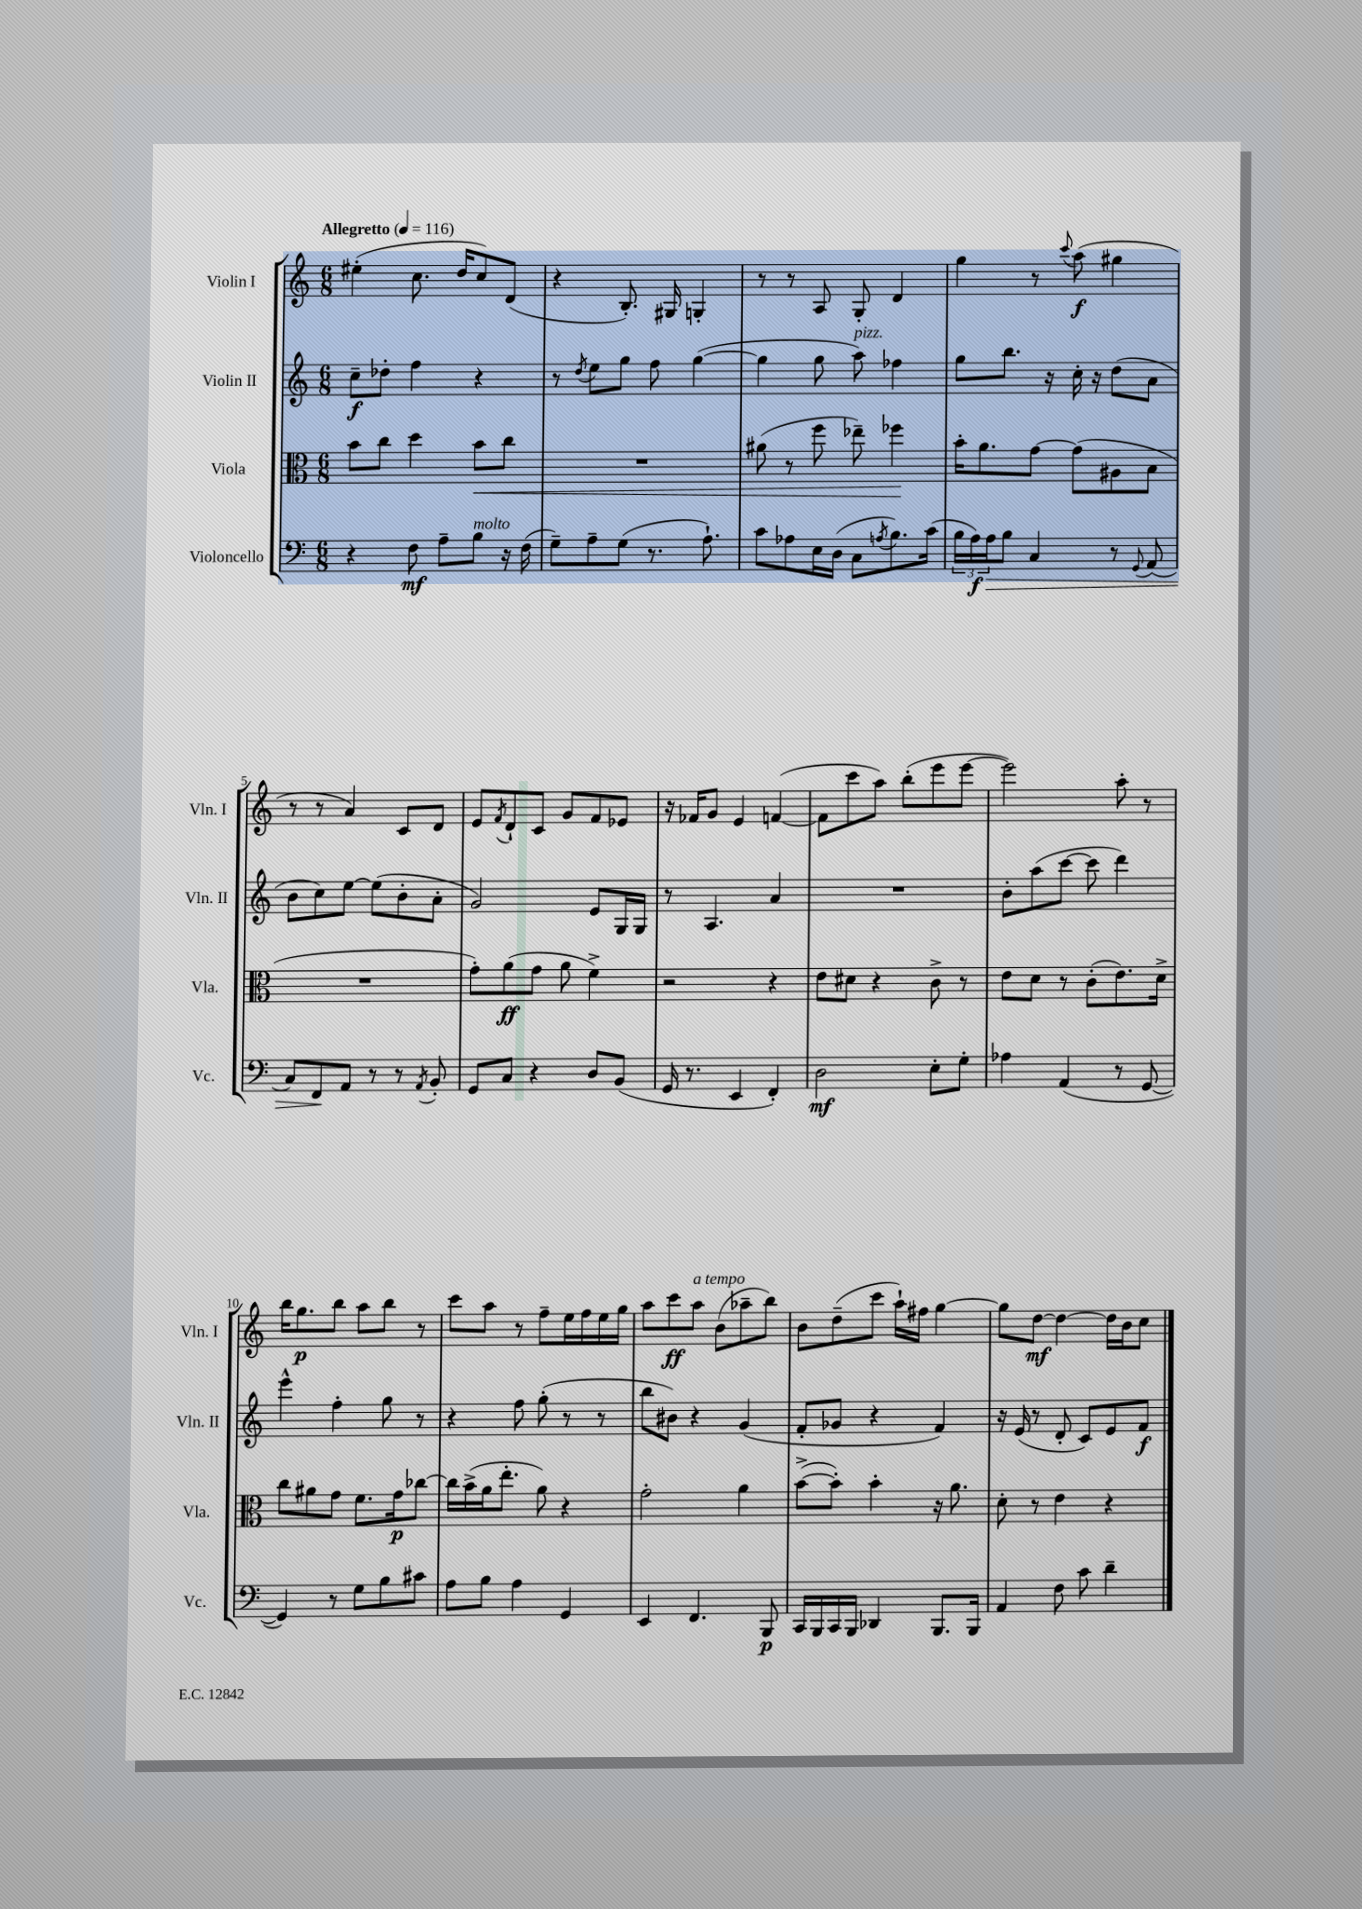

**kern	**kern	**kern	**kern
*staff4	*staff3	*staff2	*staff1
*clefF4	*clefC3	*clefG2	*clefG2
*k[]	*k[]	*k[]	*k[]
*M6/8	*M6/8	*M6/8	*M6/8
*MM116	*MM116	*MM116	*MM116
4r	8b	8cc~	(4ee#'
.	8cc	8dd-'	.
8F	4dd	4ff	8.cc
8A~	.	.	.
.	.	.	16dd
8B	8b	4r	8cc)
16r	8cc	.	(8d
(16F	.	.	.
=	=	=	=
8G~)	2.r	8r	4r
.	.	8qdd	.
8A~	.	8ee	.
(8G	.	8gg	8.B')
8.r	.	8ff	.
.	.	.	16G#
.	.	([4gg	4G'
8.A`)	.	.	.
=	=	=	=
8c	(8a#	4gg]	8r
8A-	8r	.	8r
16E	8ff	8gg	8A
(16D	.	.	.
8C	8ee-~)	8aa)	8G'
8qA	.	.	.
8.B)	4ff-	4ff-	4d
(16c	.	.	.
=	=	=	=
24B	16b'	8gg	4gg
24A)	.	.	.
.	8.a	.	.
24A	.	.	.
8B	.	8.bb	.
4C	[8g	.	8r
.	.	16r	.
.	.	.	8qqccc
.	(8g]	16cc'	(8aa
.	.	16r	.
8r	8A#	(8dd	4gg#
8qqGG	.	.	.
(8AA	8B	8a	.
=	=	=	=
8C)	2.r	8b	8r
8FF	.	8cc)	8r
8AA	.	[8ee	4a)
8r	.	(8ee]	.
8r	.	8b'	8c
8qAA	.	.	.
8BB'	.	8a'	8d
=	=	=	=
8GG	8g')	2g)	8e
.	.	.	8qf
8C	(8a	.	8d`
4r	8g	.	8c
.	8a	.	8g
8D	4f^)	8e	8f
(8BB	.	16G	8e-
.	.	16G	.
=	=	=	=
16GG	2r	8r	16r
8.r	.	.	16f-
.	.	4.A	8g
4EE	.	.	4e
4FF')	4r	4a	([4f
=	=	=	=
2D	8e	2.r	8f]
.	8d#	.	8ccc
.	4r	.	8aa)
.	.	.	(8bb'
8E'	8c^	.	8eee
8G'	8r	.	[8eee
=	=	=	=
4A-	8e	8b'	2eee])
.	8d	(8aa	.
(4AA	8r	[8ccc	.
.	(8c'	8ccc]	.
8r	8.e)	4ddd)	8aa'
[8GG	.	.	8r
.	16d^	.	.
=	=	=	=
4GG])	8cc	4eee^^	16bb
.	.	.	8.gg
.	8a#	.	.
8r	8g	4ff'	8bb
8G	8.f	.	8aa
8B	.	8gg	8bb
.	16g	.	.
8c#	[8cc-	8r	8r
=	=	=	=
8A	16cc-]	4r	8ccc
.	(16b^	.	.
8B	16a	.	8aa
.	8.ee'	.	.
4A	.	8ff	8r
.	8a)	(8gg'	8ff~
4GG	4r	8r	16ee
.	.	.	16ff
.	.	8r	16ee
.	.	.	16gg
=	=	=	=
4EE	2g'	8bb	8aa
.	.	8b#)	8ccc
4.FF	.	4r	8aa
.	.	.	(8b
.	4a	(4g	8aa-~
8BBB	.	.	8bb)
=	=	=	=
16CC	([8b^	8f'	8b
16BBB	.	.	.
16CC	8b'])	8g-	(8dd~
16BBB	.	.	.
4DD-	4b'	4r	8ccc
.	.	.	16aa`)
.	.	.	16ff#
8.BBB	16r	4f)	[4gg
.	8.a	.	.
16BBB	.	.	.
=	=	=	=
4AA	8d'	16r	8gg]
.	.	(16e	.
.	8r	8r	[8dd
8F	4e	8d'	4dd_
8c	.	8c)	.
4d~	4r	8e	16dd]
.	.	.	16b
.	.	8f	8cc
==	==	==	==
*-	*-	*-	*-
